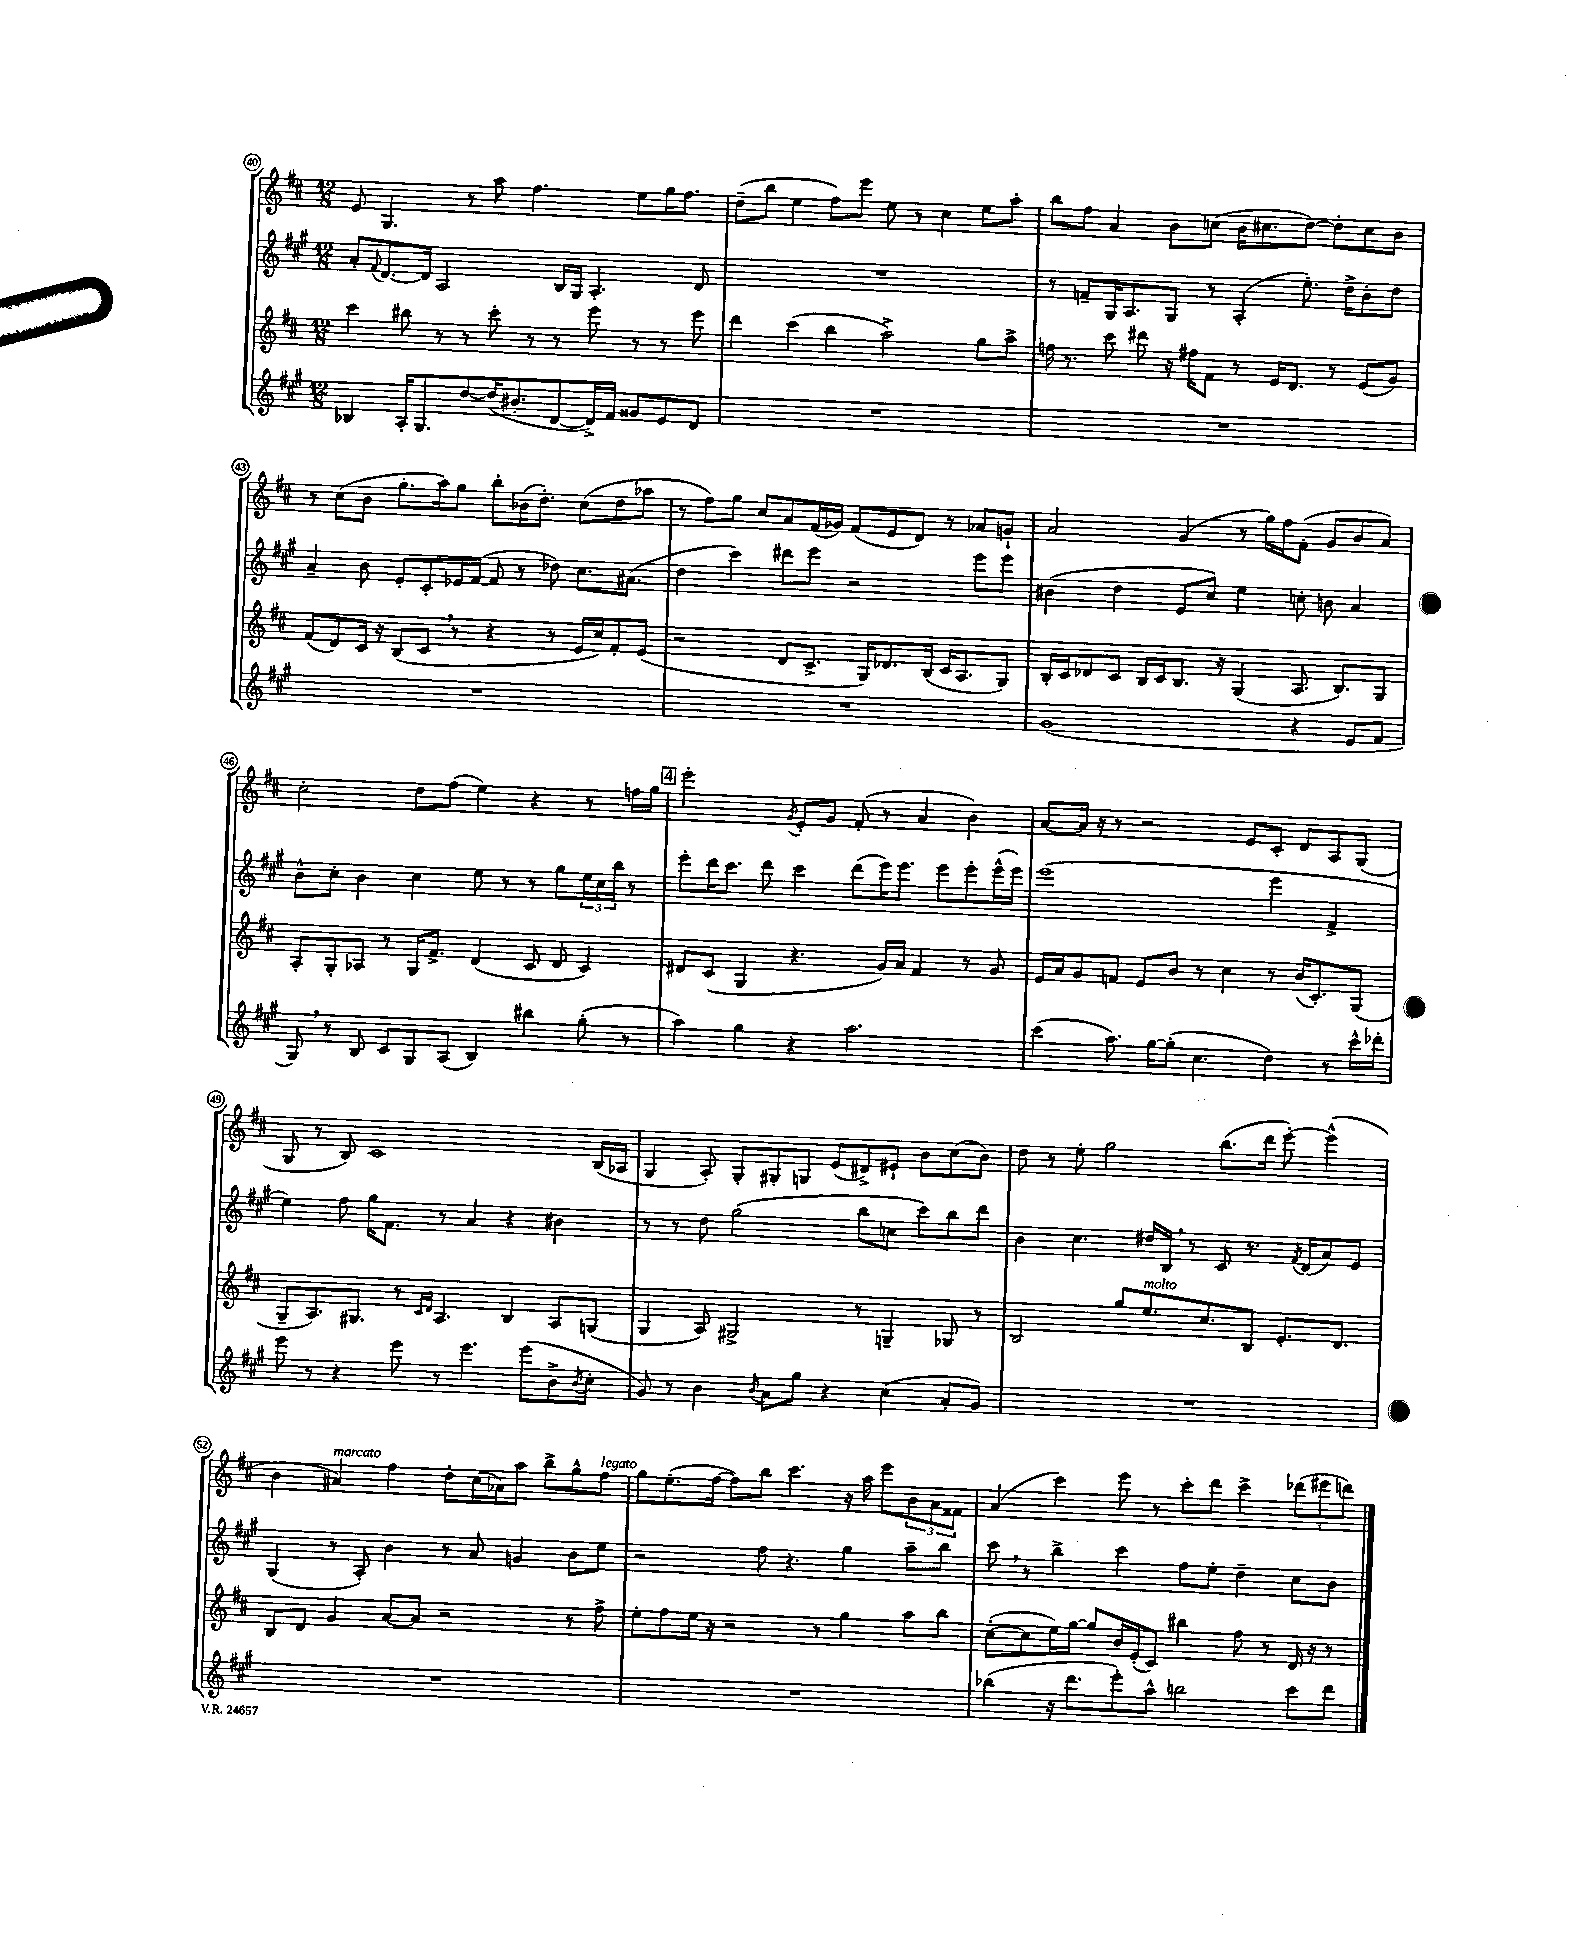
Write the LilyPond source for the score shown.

<<
\new StaffGroup <<
\new Staff = "s0" {
    \clef treble \key d \major \numericTimeSignature \time 12/8
    e'8 g4. r8 a''8 fis''4. e''8 g''16 fis''8. |
    d''8--( b''8 e''4 fis''8) e'''8 e''8 r8 cis''4 e''8 a''8-. |
    b''8 fis''8 a'4 b'8 c''8( b'16 cis''8. d''8~) d''8-. cis''8 b'8 |
    r8 cis''8( b'8 g''8.-. a''16) g''8 b''8-. bes'16( d''8.-.) cis''8( d''8 aes''8 |
    r8 fis''8) g''8 cis''8 a'8 fis'16( ges'16) fis'8( e'8 d'8) r8 aes'8 g'8-! |
    a'2 g'4( r8 g''16) fis''16 fis'8-.( g'8 b'8 a'8) |
    cis''2-. d''8 fis''8( e''4) r4 r8 f''16 g''16 |
    \mark \markup { \box "4" } e'''2-. \acciaccatura { g'8 } e'8-. g'8 fis'8-.( r8 a'4 b'4) |
    a'8~ a'16 r16 r8 r2 e'8 cis'8-. d'8 a8 g8( |
    g8 r8 b8) cis'1 b16( aes16 |
    g4 a8-.) g8-. gis8-. g8 e'8( dis'8->) eis'8-! b'8 cis''8( b'8) |
    d''8 r8 e''8-. g''2 b''8.( d'''16 e'''8~-.) e'''4-^( |
    b'4 ais'4^\markup { \italic "marcato" }) fis''4 d''8-. cis''16( aes'16) a''8 b''8-> g''8-^ fis''8^\markup { \italic "legato" } |
    g''8 e''8.-.( fis''16~ fis''8) b''8 cis'''4. r16 a''16 e'''8 \tuplet 3/2 { b'8 a'8 fisis'8 } |
    a'4( cis'''4) e'''8 r8 cis'''8-. d'''8 cis'''4-> \tuplet 3/2 { des'''8( eis'''8 d'''8) } \bar "|." |
}
\new Staff = "s1" {
    \clef treble \key a \major \numericTimeSignature \time 12/8
    a'8-. \appoggiatura { fis'8 } d'8.~ d'16 a2 b16 gis16 a4.-. d'8 |
    R1. |
    r8 f'8-- gis16 a8. gis8 r8 a4-.( e''8.-.) d''16-> b'8-. d''8 |
    a'4-- b'8 e'8-. cis'8-. ees'16 fis'16~( fis'8 r8 des''8) cis''8. ais'8.( |
    d''4 cis'''4) dis'''8 e'''8 r2 e'''8 e'''8 |
    bis'4( d''4 e'8 cis''8) e''4 c''8-. b'8 a'4 |
    b'8-^ cis''8-. b'4 cis''4 e''8 r8 r8 gis''8 \tuplet 3/2 { e''16 cis''16 b''16 } r8 |
    \mark \markup { \box "4" } e'''8-. d'''16 cis'''8. d'''8 cis'''4 d'''8( e'''16) e'''8. e'''8 e'''8-. e'''16-^( e'''16) |
    e'''1( e'''4 fis'4-> |
    e''4) fis''8 gis''16 fis'8. r8 a'4 r4 bis'4 |
    r8 r8 d''8 gis''2( b''8 c''8 cis'''8) b''8 d'''8 |
    b'4 cis''4. dis''16 b16 \breathe r8 cis'8 r8. \acciaccatura { fis'8 } d'16( a'8) e'8 |
    gis4( r8 a8-.) b'4 r8 a'8 g'4 b'8 e''8 |
    r2 fis''8 r4. gis''4 a''8-- b''8 |
    cis'''8 \breathe r8 b''4-> cis'''4 fis''8 e''8-. d''4-- cis''8 b'8 \bar "|." |
}
\new Staff = "s2" {
    \clef treble \key d \major \numericTimeSignature \time 12/8
    cis'''4 bis''8 r8 r8 cis'''8-. r8 r8 e'''8 r8 r8 e'''8 |
    d'''4 cis'''4( b''4 a''2->) g''8 a''8-> |
    f''16 r8. cis'''8 dis'''8 r16 fis''16 fis'8 r8 e'16 d'8. r8 e'8( g'8) |
    fis'8( d'8) cis'16 r16 b8( cis'8 \breathe r8 r4 r8 e'16 cis''16) fis'8-. e'8( |
    r2 d'8 cis'8.-> g16) des'8. b16( cis'16 a8. g8) |
    b16-. cis'16 des'8 cis'8 b16 cis'16 b8. r16 g4( a8. b8.) g8 |
    a8-. g8-. aes8 r8 g16 fis'8.-> d'4( cis'8 d'8 cis'4) |
    \mark \markup { \box "4" } dis'8 cis'8( g4 r4. g'16) a'16 fis'4 r8 g'8 |
    e'16 a'16 g'8 f'8 e'8 b'8 r8 cis''4 r8 b'16( cis'8.-.) g8( |
    g8-- a8.) gis8. r8 \grace { cis'16 d'16 } a4. b4 a8 g8( |
    g4 a8) gis2-> r8 g4-- ges8 r8 |
    b2 g''8 e''8.^\markup { \italic "molto" } cis''8. b8 e'8.-. d'8. |
    b8 d'8 g'4 a'8~ a'8 r2 r8 fis''8-> |
    e''8-. fis''8 e''16 r16 r2 r8 g''4 a''8 b''8 |
    cis''8~-.( cis''8 e''16) g''16~ g''8 b'16 e'16-.( cis'8) bis''4 fis''8 r8 d'16 r16 r8 \bar "|." |
}
\new Staff = "s3" {
    \clef treble \key a \major \numericTimeSignature \time 12/8
    bes4 a16-. gis8. d''8~ d''16( bis'8.-. d'8~ d'16->) fis'16 gisis'8 e'8 d'8 |
    R1. |
    R1. |
    R1. |
    R1. |
    gis'1( r4 e'8 fis'8 |
    gis8) \breathe r8 b8 cis'8 gis8 a8( b4) bis''4 gis''8-.( r8 |
    \mark \markup { \box "4" } a''4) gis''4 r4 a''2. |
    cis'''4( a''8.) gis''16~ gis''8-.( cis''4. d''4) r8 cis'''16-^ des'''16-. |
    e'''8 r8 r4 e'''8 r8 e'''4. e'''8( b'8-> \acciaccatura { b'8 } cis''8-. |
    gis'8) r8 b'4 \acciaccatura { b'8 } a'8 gis''8 r4 cis''4( a'8-. gis'8) |
    R1. |
    R1. |
    R1. |
    bes''4( r16 d'''8. e'''8-.) a''8-^ b''2 cis'''8 d'''8 \bar "|." |
}
>>
>>
\layout { \context { \Score currentBarNumber = #40 \override BarNumber.stencil = #(make-stencil-circler 0.1 0.3 ly:text-interface::print) } }
